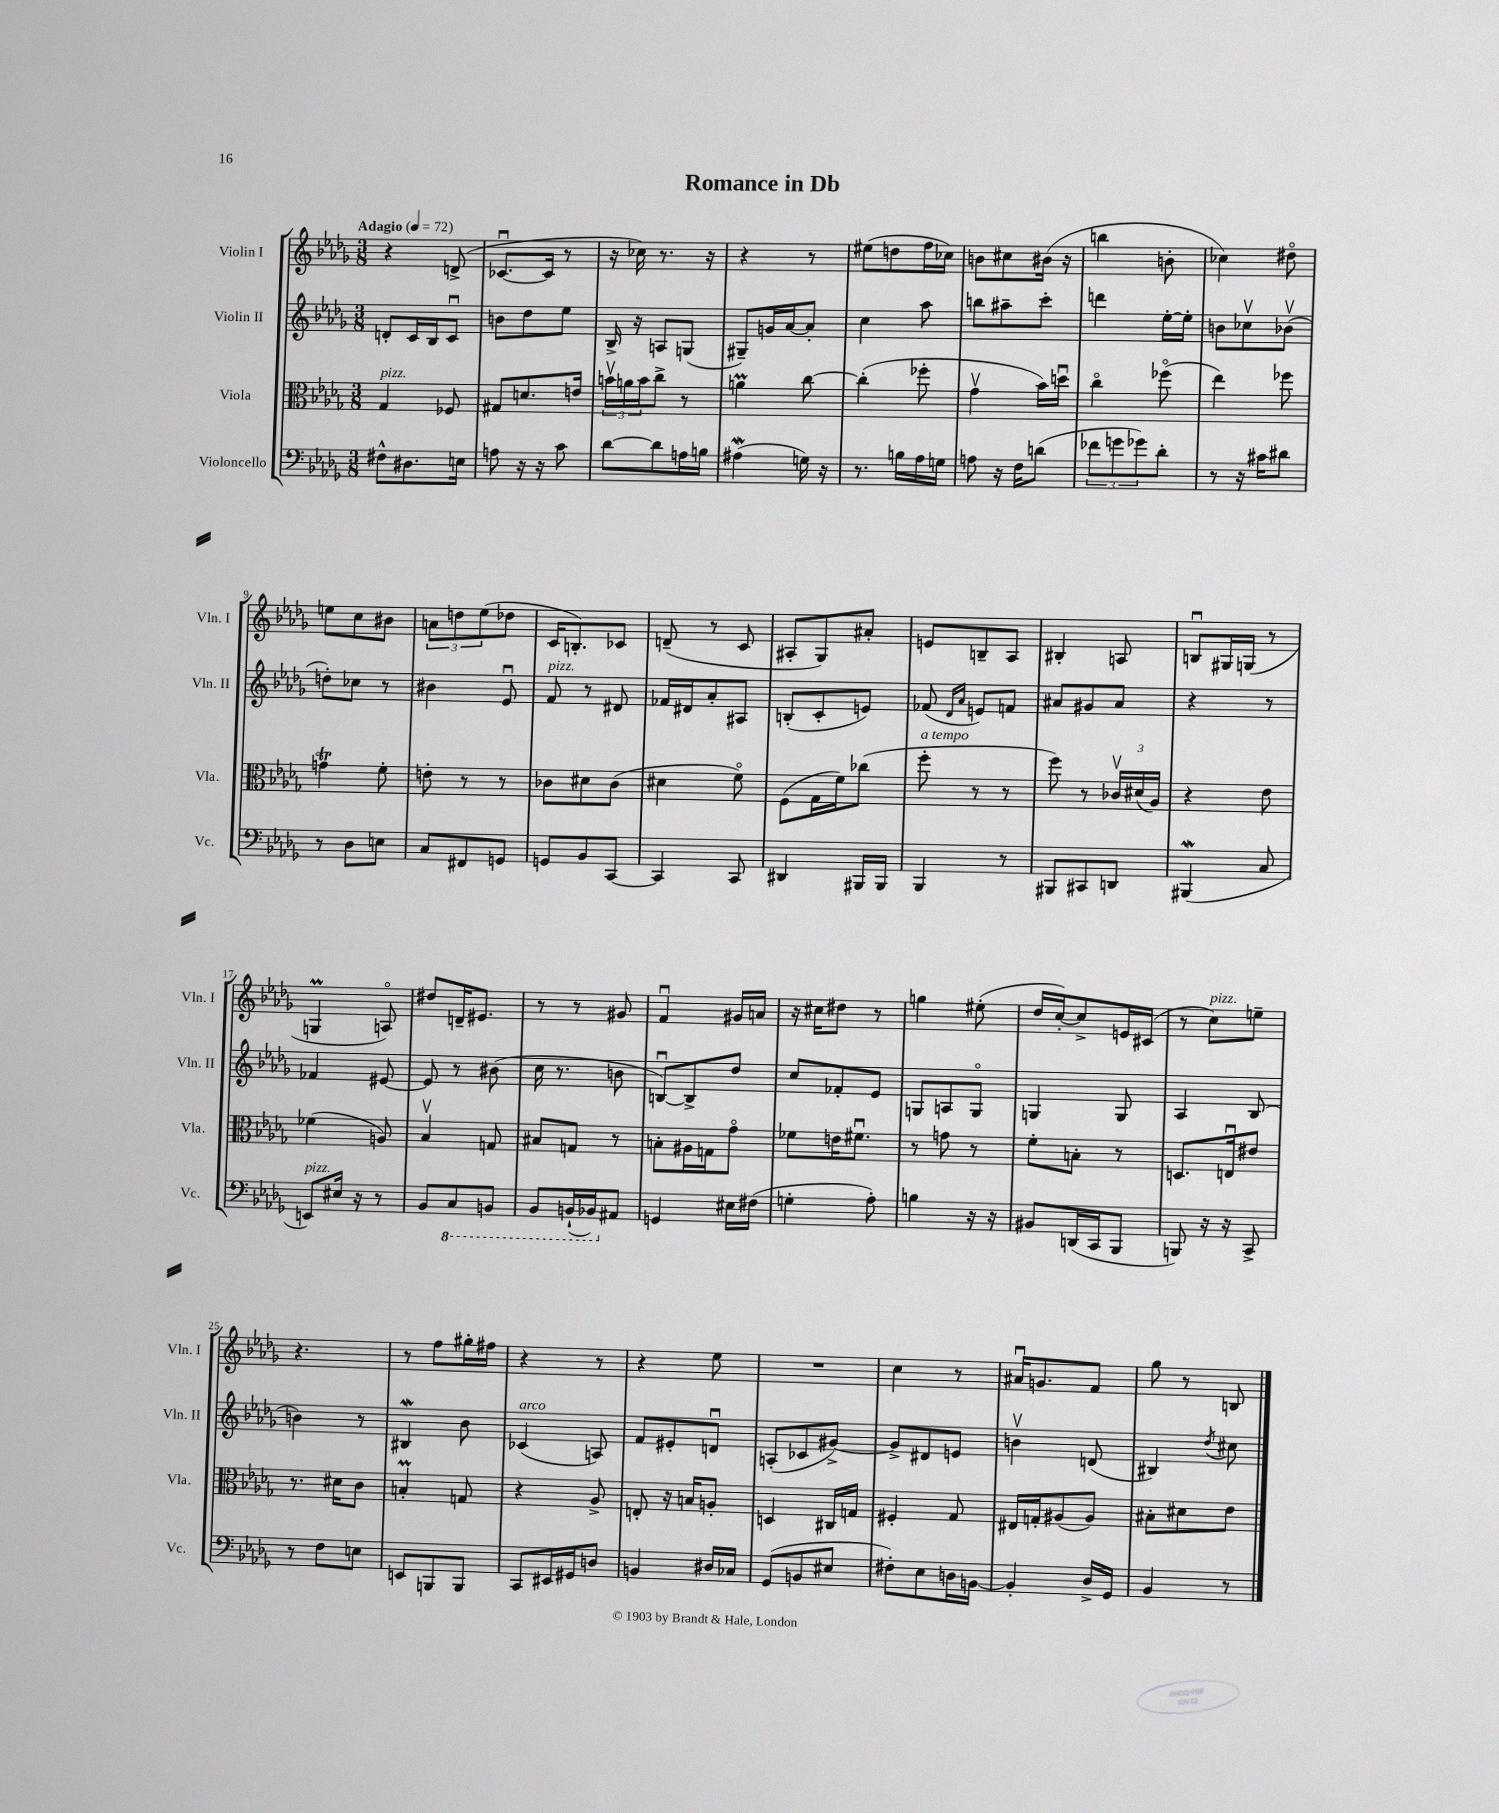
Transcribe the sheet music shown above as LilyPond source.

\header { title = "Romance in Db" }
<<
\new StaffGroup <<
\new Staff = "s0" \with { instrumentName = "Violin I" shortInstrumentName = "Vln. I" } {
    \clef treble \key des \major \numericTimeSignature \time 3/8 \tempo "Adagio" 4 = 72
    r4 d'8->( |
    ces'8.~\downbow ces'16 r8 |
    r16 ces''16) r8. r16 |
    r4 r8 |
    eis''8( d''8 f''16 ces''16) |
    b'8 cis''8 bis'16( r16 |
    b''4 b'8-. |
    ces''4) dis''8\flageolet |
    e''8 c''8 bis'8 |
    \tuplet 3/2 { a'8 d''8 ees''8( } des''8 |
    c'16 b8.-.) ces'8 |
    d'8--( r8 c'8 |
    ais8-. ges8) ais'8-. |
    e'8 b8-- aes8 |
    bis4-. a8 |
    b8\downbow gis16 g16( r8 |
    g4\prall a8\flageolet) |
    dis''8 d'16-- eis'8. |
    r8 r8 gis'8 |
    f'4\downbow gis'16 a'16 |
    r16 cis''16 dis''8 r8 |
    g''4 eis''8-.( |
    des''16 c''16~-.) c''8-> e'16 cis'16( |
    r8 c''8^\markup { \italic "pizz." }) e''8-- |
    r4. |
    r8 f''8 gis''16-. fis''16 |
    r4 r8 |
    r4 ees''8 |
    R4. |
    c''4 r8 |
    ais'16\downbow g'8. f'8 |
    ges''8 r8 b8 \bar "|." |
}
\new Staff = "s1" \with { instrumentName = "Violin II" shortInstrumentName = "Vln. II" } {
    \clef treble \key des \major \numericTimeSignature \time 3/8
    d'8-. c'16 bes16 c'8\downbow |
    b'8 des''8 ees''8 |
    bes16-> r16 a8 g8( |
    gis8--) g'16 aes'16~ aes'8-. |
    c''4 aes''8 |
    b''8 ais''8-- c'''8-. |
    d'''4 ees''16~-. ees''16-. |
    b'8 ces''8\upbow bes'8\upbow( |
    d''8-.) ces''8 r8 |
    bis'4 ees'8\downbow |
    f'8^\markup { \italic "pizz." } r8 dis'8 |
    fes'16 dis'16 aes'8-. ais8 |
    b8-.( c'8-. e'8) |
    fes'8( \grace { des'16 aes'16 } e'8) f'8 |
    ais'8 gis'8 ais'8 |
    r4 r8 |
    fes'4 eis'8~ |
    eis'8 r8 bis'8( |
    c''16 r8. b'8 |
    b8~\downbow) b8-> des''8 |
    c''8 fes'8-. ees'8 |
    g8 a8 g8\flageolet |
    g4 g8 |
    aes4 bes8( |
    b'4) r8 |
    bis4\mordent bes'8 |
    ces'4^\markup { \italic "arco" }( a8) |
    f'8 eis'8-. d'8\downbow |
    a8-.( ces'8 gis'8~->) |
    gis'8-> dis'8 e'8 |
    b'4\upbow d'8( |
    bis4) \acciaccatura { des''8 } cis''8 \bar "|." |
}
\new Staff = "s2" \with { instrumentName = "Viola" shortInstrumentName = "Vla." } {
    \clef alto \key des \major \numericTimeSignature \time 3/8
    ges4^\markup { \italic "pizz." } fes8 |
    gis8 d'8. e'16 |
    \tuplet 3/2 { b'16\upbow a'16 b'16 } c''8-> r8 |
    a'4\prall c''8~ |
    c''4-.( fes''8-. |
    ges'4\upbow bes'16) d''16\downbow |
    c''4\flageolet fes''8\flageolet( |
    ees''4) fes''8 |
    g'4\trill f'8-. |
    e'8-. r8 r8 |
    ces'8 dis'8 ces'8( |
    dis'4 f'8\flageolet) |
    f8( ges16 f'16) ces''8( |
    f''8-.^\markup { \italic "a tempo" } r8 r8 |
    f''8) r8 \tuplet 3/2 { ces'16\upbow dis'16( aes16) } |
    r4 ees'8 |
    fes'4( a8) |
    bes4\upbow g8 |
    bis8 g8 r8 |
    b8-. ais16 g16 ges'8\flageolet |
    fes'8 e'16 fis'8.\downbow |
    r8 g'8 r8 |
    f'8-. b8-. r8 |
    d8. e16\downbow eis'8 |
    r8. dis'16 c'8 |
    b4-.\prall g8 |
    r4 aes8-> |
    e8-. r16 b16 a8-. |
    d4 cis16 g16 |
    fis4-. ges8 |
    eis16 g16-. ais8( ais8) |
    bis8-. dis'8 ees'8 \bar "|." |
}
\new Staff = "s3" \with { instrumentName = "Violoncello" shortInstrumentName = "Vc." } {
    \clef bass \key des \major \numericTimeSignature \time 3/8
    fis8-^ dis8. e16 |
    a8 r16 r16 c'8 |
    des'8~ des'8 a16 b16 |
    ais4\mordent( g16) r16 |
    r8. b16 aes16 g16 |
    a8 r16 f16 d'8( |
    \tuplet 3/2 { fes'8 g'8 ges'8) } des'8-. |
    r8 r16 cis'16 dis'8 |
    r8 des8 e8 |
    c8 fis,8 g,8 |
    g,8 bes,8 c,8~ |
    c,4 c,8 |
    dis,4 bis,,16 bis,,16 |
    bes,,4 r8 |
    bis,,8 cis,8 d,8 |
    bis,,4\mordent( c8 |
    e,8^\markup { \italic "pizz." }) eis16 r16 r8 |
    bes,8 \ottava #-1 c,8 b,,8 |
    bes,,8 b,,16-!( bes,,16) \ottava #0 ais,8 |
    g,4 eis16 fis16( |
    g4-. aes8-.) |
    b4 r16 r16 |
    bis,8 d,16( c,16 bes,,8 |
    b,,8) r16 r16 c,8-> |
    r8 f8 e8 |
    e,8 b,,8 b,,8 |
    c,8 eis,16 gis,16 d8 |
    b,4 dis16 ces16 |
    ges,8( b,8 eis8 |
    fis8-.) ees8 d16 b,16~ |
    b,4-. des16-> ges,16 |
    bes,4 r8 \bar "|." |
}
>>
>>
